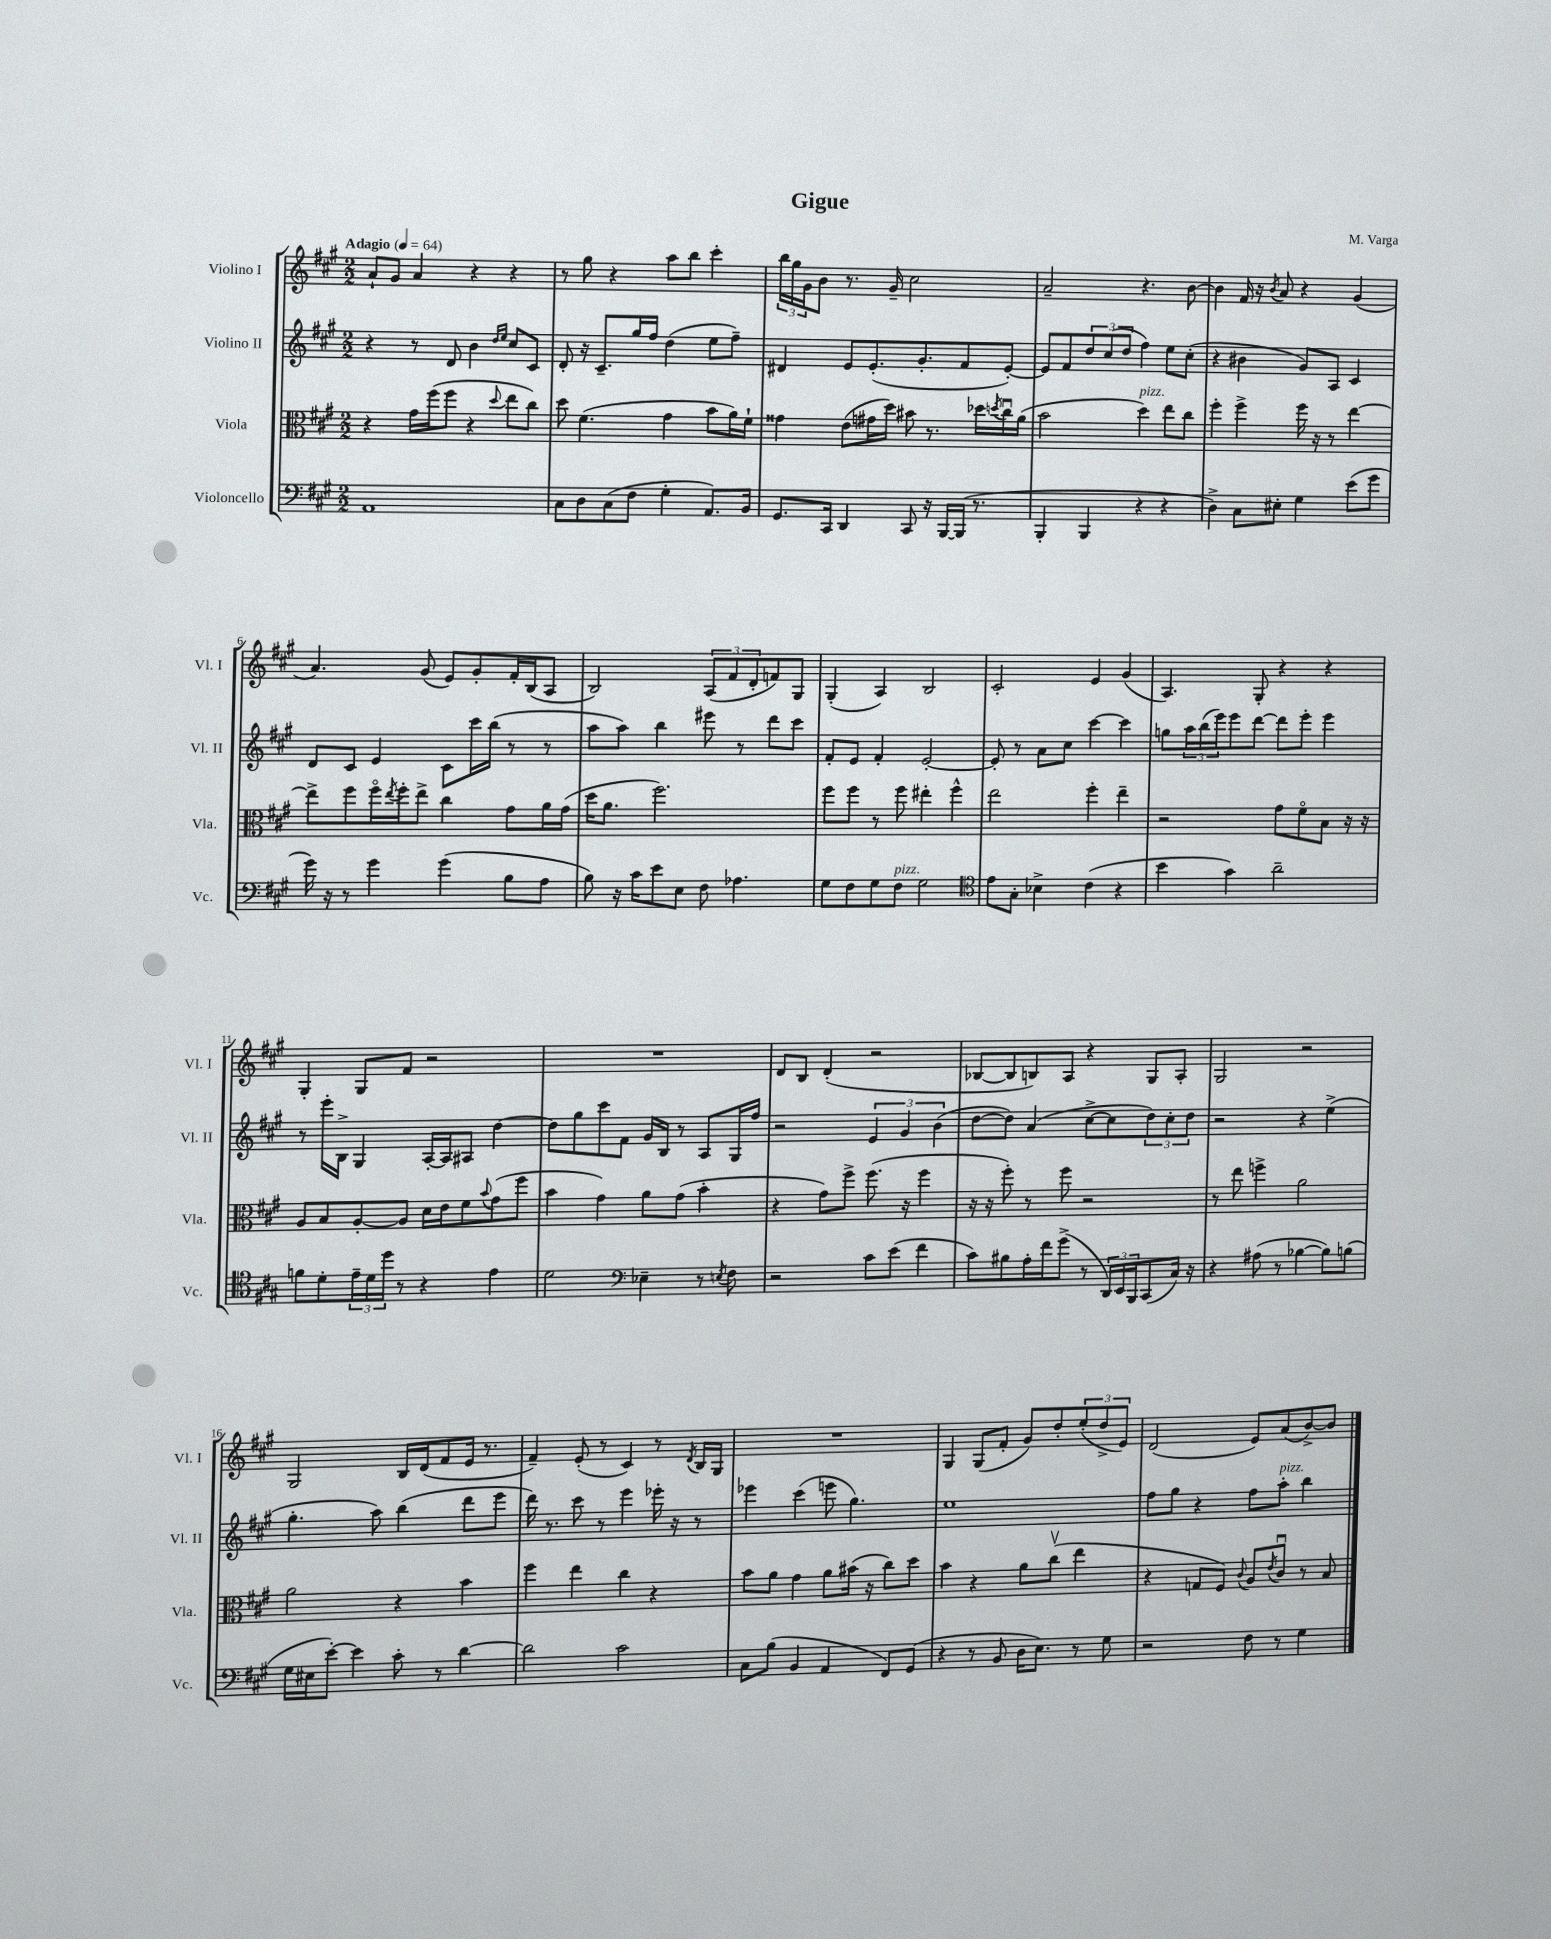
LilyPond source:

\header { title = "Gigue" composer = "M. Varga" }
<<
\new StaffGroup <<
\new Staff = "s0" \with { instrumentName = "Violino I" shortInstrumentName = "Vl. I" } {
    \clef treble \key a \major \numericTimeSignature \time 2/2 \tempo "Adagio" 4 = 64
    a'8-! gis'8 a'4 r4 r4 |
    r8 gis''8 r4 a''8 b''8 cis'''4-. |
    \tuplet 3/2 { b''16 gis''16 gis'16 } b'8 r8. gis'16-- cis''2 |
    a'2-- r4. b'8~ |
    b'4 fis'16 r16 \acciaccatura { b'8 } a'8 r4 gis'4( |
    a'4.) gis'8( e'8) gis'8-. fis'16-. b16( a8 |
    b2) \tuplet 3/2 { a8( fis'8 d'8-. } f'8) gis8 |
    gis4-.( a4) b2 |
    cis'2-. e'4 gis'4( |
    a4.) gis8-. r4 r4 |
    gis4-. gis8 fis'8 r2 |
    R1 |
    d'8 b8 d'4-.( r2 |
    bes8~ bes8 b8) a8 r4 gis8 a8-. |
    gis2 r2 |
    gis2 b16 d'16( fis'8 e'16 r8. |
    fis'4--) e'8-.( r8 cis'4) r8 \acciaccatura { d'8 } b16 gis16 |
    R1 |
    gis4 gis8( fis'8-. gis'8) d''8-. \tuplet 3/2 { e''8-.( d''8-> e'8) } |
    d'2( e'8) a'8( b'8~->) b'8 \bar "|." |
}
\new Staff = "s1" \with { instrumentName = "Violino II" shortInstrumentName = "Vl. II" } {
    \clef treble \key a \major \numericTimeSignature \time 2/2
    r4 r8 d'8 b'4 \grace { d''16 e''16 } cis''8 cis'8 |
    d'8-. r16 cis'8.-- gis''16 fis''16 d''4( e''8 fis''8--) |
    dis'4 e'8 e'8.-.( gis'8.-. fis'8 e'8~-.) |
    e'8 fis'8 \tuplet 3/2 { d''8 cis''8( d''8 } fis''4) e''8 cis''8-.( |
    r4 bis'4 gis'8) a8 cis'4 |
    d'8 cis'8 e'4 cis'8 cis'''16 b''16( r8 r8 |
    a''8 a''8) b''4 eis'''8 r8 d'''8 cis'''8 |
    fis'8-. e'8 fis'4-. e'2~-. |
    e'8-. r8 a'8 cis''8 cis'''4~ cis'''4 |
    g''8 \tuplet 3/2 { a''16 b''16( e'''16) } e'''8 d'''8~ d'''8 e'''8-. e'''4 |
    r8 e'''16-. b16-> gis4 a16~-. a16 ais8 d''4~ |
    d''8 gis''8 cis'''8 fis'8 gis'16 b16 r8 a8 gis16 fis''16 |
    r2 \tuplet 3/2 { e'4 gis'4 b'4( } |
    d''8~ d''8) a'4( cis''8~-> cis''8 \tuplet 3/2 { d''8) cis''8-. d''8 } |
    r2 r4 e''4->( |
    gis''4.-. a''8) b''4( d'''8 e'''8 |
    d'''16) r8. cis'''8 r8 e'''4 ees'''16-. r16 r8 |
    ees'''4 cis'''4( e'''8 gis''4.) |
    e''1 |
    fis''8 gis''8 r4 fis''8 a''8-.^\markup { \italic "pizz." } b''4 \bar "|." |
}
\new Staff = "s2" \with { instrumentName = "Viola" shortInstrumentName = "Vla." } {
    \clef alto \key a \major \numericTimeSignature \time 2/2
    r4 gis'16 fis''16( fis''8 r4 \appoggiatura { d''8 } e''8 cis''8) |
    d''8 fis'4.( gis'4 b'8 a'16) fis'16-! |
    gisis'4 e'8( gis'16 d''16) bis'8 r8. des''16 \acciaccatura { d''8 } cis''16\downbow a'16( |
    b'2 d''4^\markup { \italic "pizz." }) e''8 cis''8 |
    fis''4-. fis''4-> fis''16 r16 r8 e''4~ |
    e''8-> fis''8 fis''16\flageolet \acciaccatura { e''8 } fis''16-. e''8-> cis''4 gis'8 a'16 gis'16( |
    d''16 a'8. fis''2.) |
    fis''8 fis''8 r8 fis''8 eis''4-. fis''4-^ |
    e''2 fis''4-. e''4-- |
    r2 gis'8 fis'8\flageolet b8 r16 r16 |
    a8 b8 a8~-. a8 d'16 e'16 fis'8 \appoggiatura { b'8 } gis'8( fis''8 |
    b'4 gis'4) a'8 gis'8( b'4-. |
    r4 gis'8) fis''8-> fis''8.( r16 fis''4 |
    r16 r16 fis''8-.) r8 fis''8 r2 |
    r8 e''8 f''4-> a'2 |
    a'2 r4 b'4 |
    fis''4 e''4 cis''4 r4 |
    b'8 a'8 gis'4 a'8 bis'16( r16 cis''8) d''8 |
    b'4 r4 a'8 cis''8\upbow( e''4 |
    r4 g8 fis8) \appoggiatura { cis'8 } a8 \acciaccatura { e'8 } cis'8\downbow r8 b8 \bar "|." |
}
\new Staff = "s3" \with { instrumentName = "Violoncello" shortInstrumentName = "Vc." } {
    \clef bass \key a \major \numericTimeSignature \time 2/2
    a,1 |
    cis8 d8 cis8( fis8 gis4-. a,8.) b,16 |
    gis,8. cis,16 d,4 cis,8 r16 b,,16~ b,,16( r8. |
    b,,4-. b,,4 r4 r4 |
    d4->) cis8 eis8-. gis4 e'8( gis'8 |
    gis'16) r16 r8 gis'4 gis'4( b8 a8 |
    b8) r16 cis'16 e'8 e8 fis8 aes4. |
    gis8 fis8 gis8 fis8^\markup { \italic "pizz." } gis2 |
    \clef tenor e'8 gis8-. bes4-> cis'4( r4 |
    b'4 gis'4) a'2-- |
    f'8 d'8-. \tuplet 3/2 { e'16-- d'16 d''16 } r8 r4 e'4 |
    d'2 \clef bass ees4-- r8 \acciaccatura { e8 } fis8 |
    r2 cis'8 e'8( fis'4 |
    cis'8) bis8 a16-. fis'16 gis'8->( r8 \tuplet 3/2 { d,16) e,16 b,,16 } cis,8( cis16) r16 |
    r4 ais8( r8 bes4~ bes8) b8( |
    gis16 eis16 e'8~-.) e'4 cis'8-. r8 d'4~ |
    d'2 cis'2 |
    cis8 b8( b,4 a,4 fis,8) gis,8( |
    r4 r8 b,8 d16 e8.) r8 gis8 |
    r2 fis8 r8 gis4 \bar "|." |
}
>>
>>
